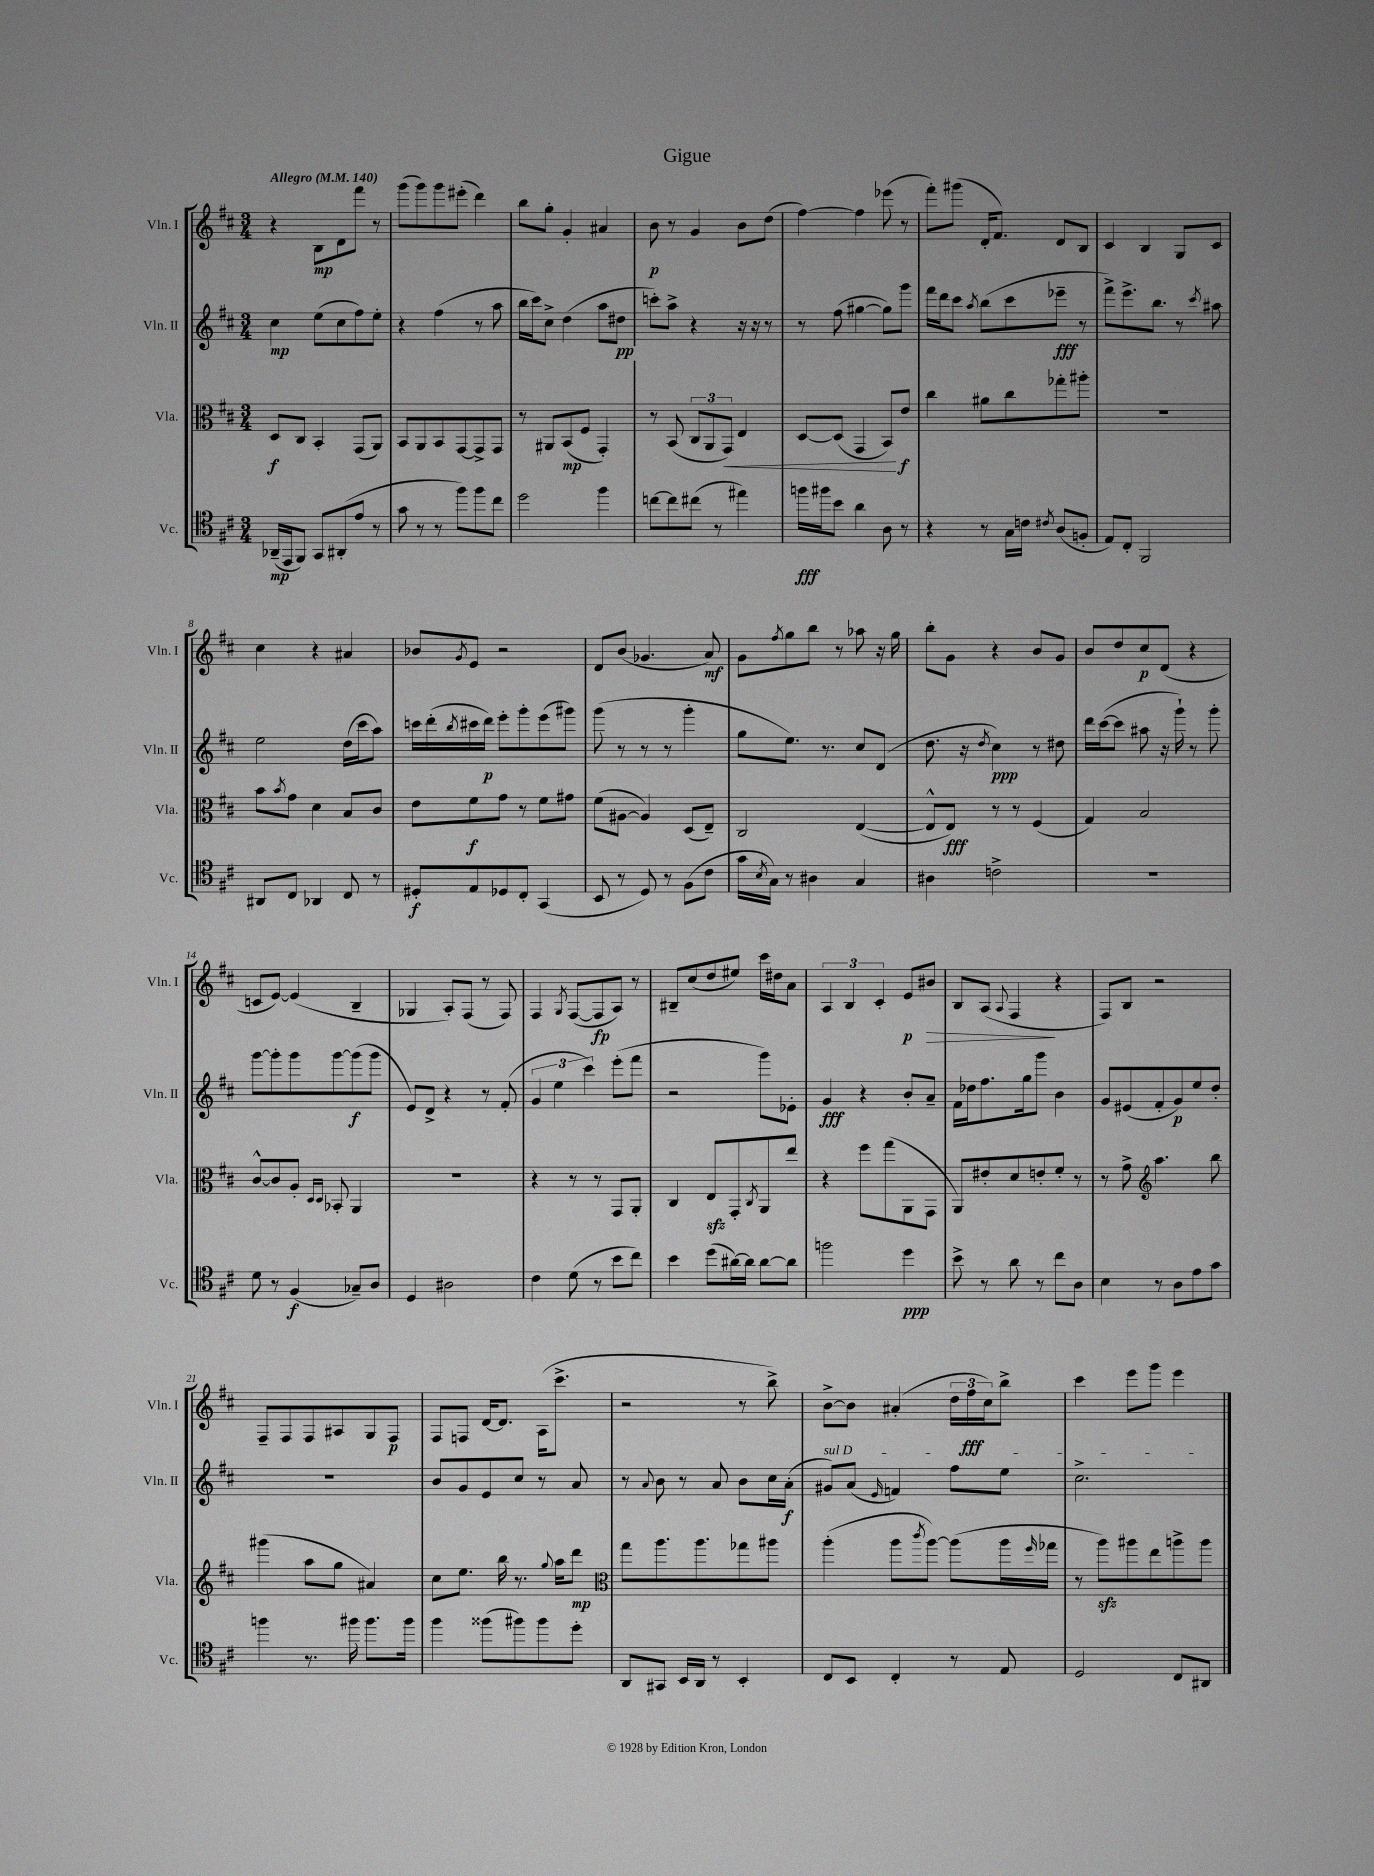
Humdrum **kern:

**kern	**kern	**kern	**kern
*staff4	*staff3	*staff2	*staff1
*clefC4	*clefC3	*clefG2	*clefG2
*k[f#c#]	*k[f#c#]	*k[f#c#]	*k[f#c#]
*M3/4	*M3/4	*M3/4	*M3/4
*MM140	*MM140	*MM140	*MM140
(16AA-~	8D	4cc#	4r
16EE	.	.	.
8FF#)	8C#	.	.
8GG	4BB'	(8ee	8B
(8AA#'	.	8cc#	8d
8e	(8GG	8ff#)	8fff#
8r	8AA)	8ee'	8r
=	=	=	=
8g	8BB	4r	(8ggg
8r	8AA	.	8ggg)
8r	8BB	(4ff#	8ggg
8ff#)	[8GG	.	(8eee#'
8ff#	8GG^]	8r	4ddd)
8cc#	8GG	8aa	.
=	=	=	=
2dd	8r	16bb	8bb
.	.	16ccc#)	.
.	8AA#	8cc#^	8gg'
.	(8BB	(4dd	4g'
.	8F#	.	.
4ff#	4GG')	8aa	4a#
.	.	8dd#	.
=	=	=	=
[8cc	8r	8ccc')	8b
8cc]	(8BB	8aa^	8r
(8cc#	12C#	4r	4g
.	12AA	.	.
8r	.	.	.
.	12GG)	.	.
4ee#)	4E	16r	8b
.	.	16r	.
.	.	8r	(8dd
=	=	=	=
16ff	[8D	8r	[4ff#)
16ff#	.	.	.
8b	(8D]	(8ff#	.
4a	4GG	[4gg#	4ff#]
8A	8BB)	8gg#])	(8eee-
8r	8e	8ggg	8r
=	=	=	=
4r	4cc#	16fff#	8fff#')
.	.	16ddd	.
.	.	8ccc#	(8ggg#
.	.	8qaa	.
8r	8a#	(8bb	16d'
.	.	.	8.f#)
16G	8cc#	8ccc#	.
16c	.	.	.
8qc#	.	.	.
(8A	8gg-'	8eee-~	8d
8F'	8aa#'	8r	8B
=	=	=	=
8E)	2.r	8fff#^)	4c#
8C#'	.	8.eee^	.
2FF#	.	.	4B
.	.	8.bb	.
.	.	8r	8G
.	.	8qccc#	.
.	.	8aa#	8c#
=	=	=	=
8AA#	8b	2ee	4cc#
.	8qb	.	.
8C#	8g	.	.
4AA-	4d	.	4r
8C#	8B	(16dd	4a#
.	.	16ccc#	.
8r	8c#	8aa)	.
=	=	=	=
8D#'	8e	16ccc	8b-
.	.	(16ddd'	.
.	.	8qbb	8qg
8E	8f#	16ccc#	8e
.	.	16ddd)	.
8D-	8g	8eee'	2r
8C#'	8r	8ggg'	.
(4GG	8f#	(8eee	.
.	8g#	8ggg#)	.
=	=	=	=
8BB	(8f#	(8ggg	8d
8r	[8A#	8r	(8b
8D)	4A#])	8r	4.g-
8r	.	8r	.
(8F#	(8D	4ggg'	.
8c#	8E~)	.	8a)
=	=	=	=
16g	2C#	8gg	8g
8qB	.	.	.
16G)	.	.	.
.	.	.	8qff#
8r	.	8.ee)	8gg
4A#	.	.	8bb
.	.	8.r	.
.	.	.	8r
4G	([4E	8cc#	8aa-
.	.	(8d	16r
.	.	.	16gg
=	=	=	=
4A#	8E^^]	8.dd	8bb'
.	8E)	.	8g
.	.	16r	.
.	.	8qdd	.
2c^	8r	4cc#)	4r
.	8r	.	.
.	(4F#	8r	8b
.	.	8dd#	8g
=	=	=	=
2.r	4G)	16ddd	8b
.	.	([16ccc#	.
.	.	8ccc#]	8dd
.	2B	8aa#	8cc#
.	.	16r	(8d
.	.	16ggg`)	.
.	.	8r	4r
.	.	8ggg'	.
=	=	=	=
8d	[8c#^^	[8ggg	8c
8r	8c#]	8ggg']	[8e)
(4F#	8A'	8ggg	(4e]
.	16qqD	.	.
.	16qqD	.	.
.	8BB-'	[8ggg	.
8G-~)	4AA	(8ggg]	4B~
8A	.	8ggg	.
=	=	=	=
4D	2.r	8e)	4G-
.	.	8d^	.
2A#	.	4r	8A')
.	.	.	(8F#
.	.	8r	8r
.	.	(8f#'	8F#)
=	=	=	=
4c#	4r	6g	4F#
.	.	6ee	.
.	.	.	8qG
(8d	8r	.	([8F#
.	.	6ccc#)	.
8r	8r	.	8F#]
8b	8GG	(8eee'	8A)
8cc#)	8AA'	8fff#	8r
=	=	=	=
4b	4C#	2r	8B#~
.	.	.	(8cc#
(8dd	8E	.	8dd
[16a#)	8GG'	.	8ee#)
16a#]	.	.	.
.	8qC#	.	.
[8a#	8AA	8ggg)	16ccc#
.	.	.	16dd#
8a#]	8ee	8e-'	8a
=	=	=	=
2ff	4r	4g	6A
.	.	.	6B
.	8ff#	4r	.
.	.	.	6c#'
.	(8gg	.	.
4dd	8AA	8b'	8e
.	8GG	8a~	8b#
=	=	=	=
8b^	8AA)	16f#	8B
.	.	16dd-	.
8r	8e#'	8.ff#	(8A
.	.	.	8qqA
8a	8d	.	4F#
.	.	16gg	.
8r	8e'	8ggg	.
8cc#	8f#'	4b	4r
8A	8r	.	.
=	=	=	=
4B	8r	8g	8F#)
.	8g^	(8e#	8B
*	*clefG2	*	*
8r	4.aa	8f#'	2r
8A	.	8g)	.
8e	.	8ee	.
8g	8bb	8dd'	.
=	=	=	=
4ff	(4ggg#	2.r	8F#~
.	.	.	8F#
8.r	8aa	.	8F#
.	8gg	.	8A#
16ff#	.	.	.
8.ff#	4a#)	.	8G
.	.	.	8F#
16ff#	.	.	.
=	=	=	=
4ff#	8cc#	8b	8F#
.	8.ee	8g	8F
(8ff##	.	8e	[16d
.	16bb	.	8.d]
8ff#)	8.r	8cc#	.
8ff#	.	8r	(16A
.	8qqgg	.	.
.	16aa	.	8.ccc#^
8dd'	8ddd	8a	.
=	=	=	=
*	*clefC3	*	*
8AA	8gg	8r	2r
.	.	8qqa	.
8GG#	8.aa	8b	.
16BB	.	8r	.
16AA	8.aa	.	.
8r	.	8a	.
4BB'	8gg-	8b	8r
.	8aa#	16cc#	8bb^)
.	.	(16a'	.
=	=	=	=
8C#	(4aa'	8g#)	[8b^
8BB	.	(8a	8b]
.	.	16qqe	.
4C#'	8aa	4f)	(4a#'
.	8qccc#	.	.
.	[8aa)	.	.
8r	(8aa]	8ff#	24dd
.	.	.	24ff#
.	.	.	24cc#)
8E	16aa	8ee	8bb^
.	16qqff#	.	.
.	16gg-	.	.
=	=	=	=
2D	8r	2.cc#^	4ccc#
.	8aa)	.	.
.	8aa#	.	8eee
.	8ee	.	8ggg
8C#	8aa^	.	4eee
8AA#	8aa	.	.
==	==	==	==
*-	*-	*-	*-
